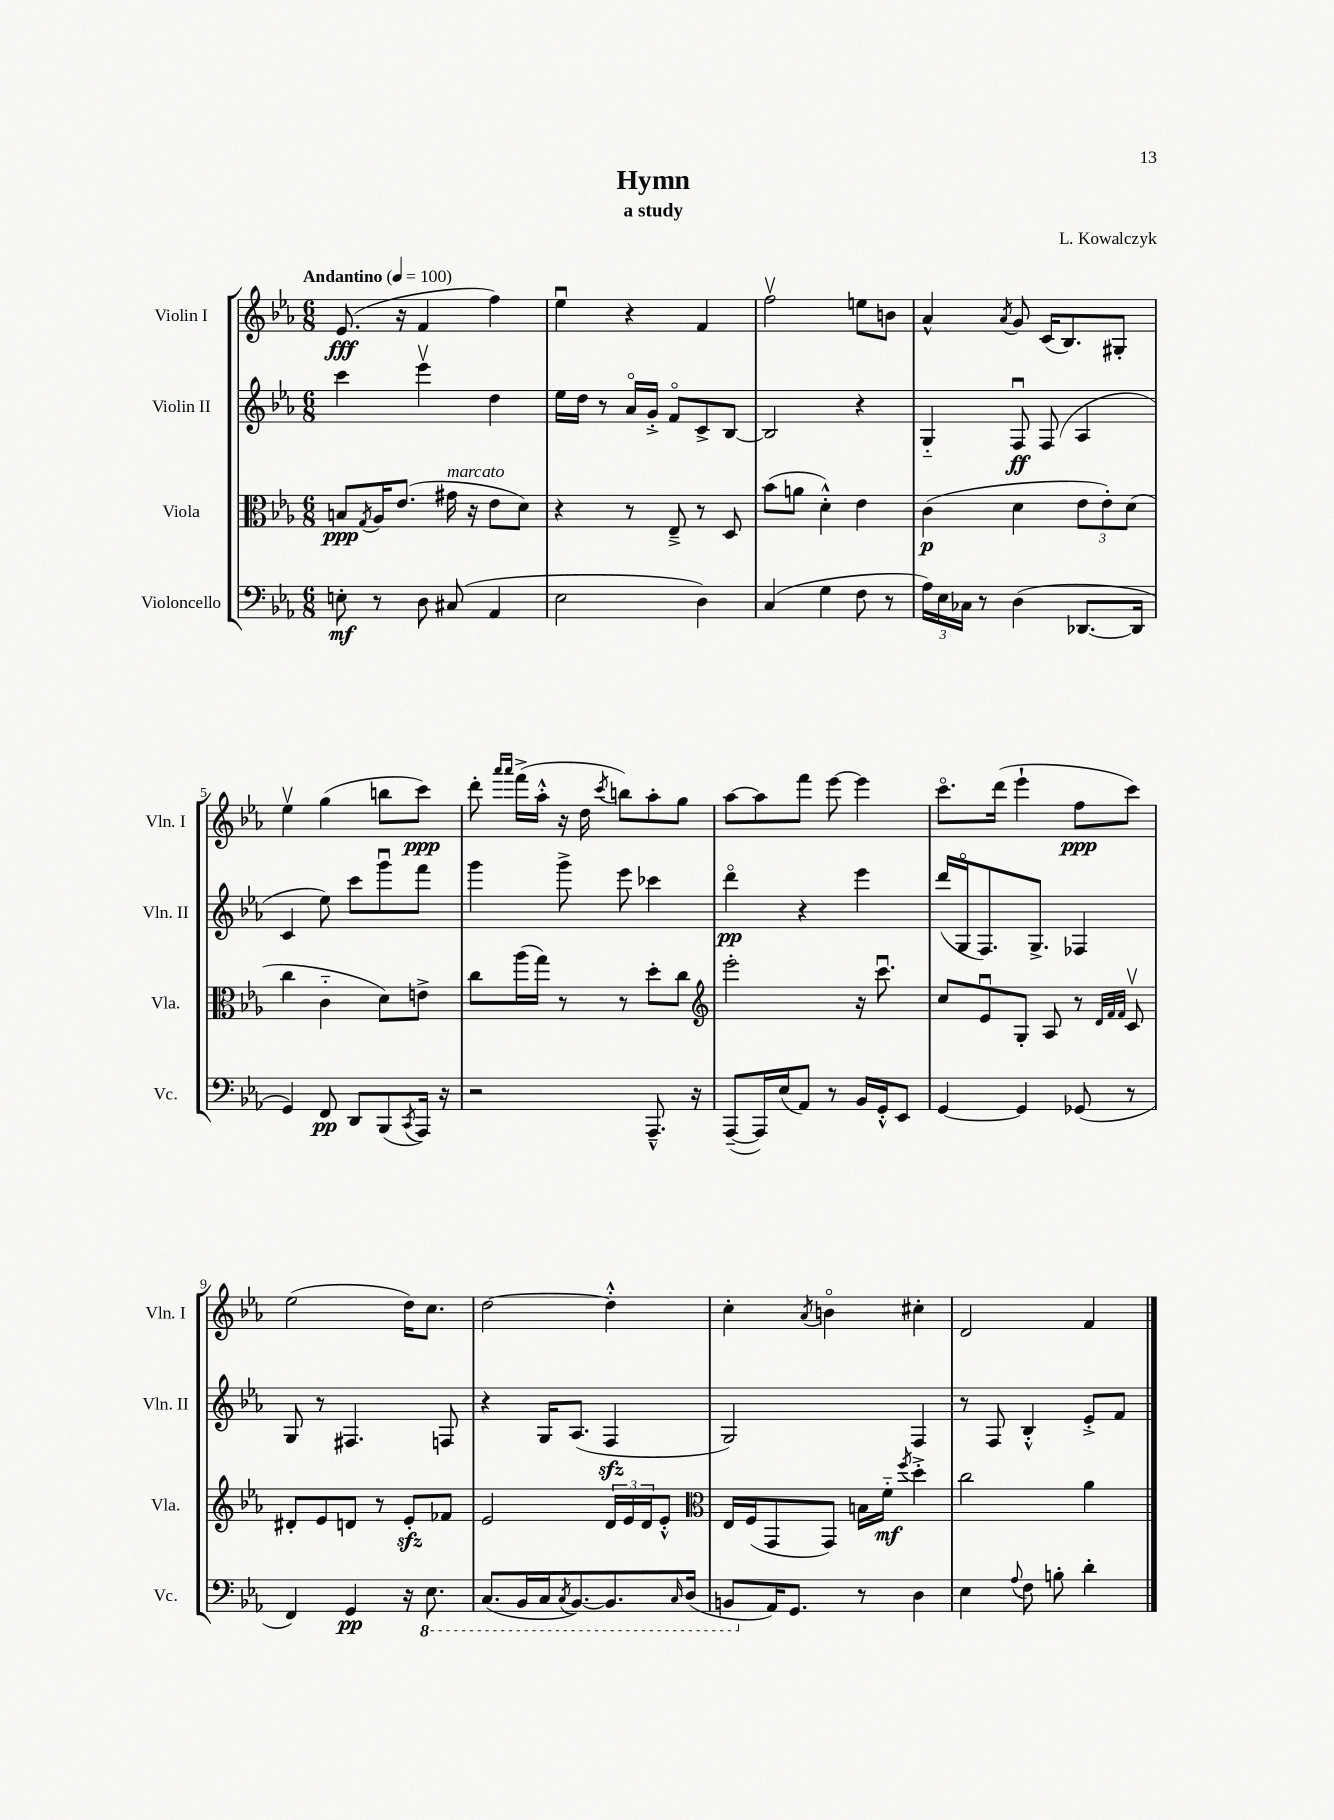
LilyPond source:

\header { title = "Hymn" composer = "L. Kowalczyk" subtitle = "a study" }
<<
\new StaffGroup <<
\new Staff = "s0" \with { instrumentName = "Violin I" shortInstrumentName = "Vln. I" } {
    \clef treble \key ees \major \numericTimeSignature \time 6/8 \tempo "Andantino" 4 = 100
    ees'8.\fff( r16 f'4 f''4) |
    ees''4\downbow r4 f'4 |
    f''2\upbow e''8 b'8 |
    aes'4-^ \acciaccatura { aes'8 } g'8 c'16( bes8.) gis8-. |
    ees''4\upbow g''4( b''8 c'''8\ppp) |
    d'''8-. \grace { aes'''16 aes'''16 } f'''16->( aes''16-.-^ r16 d''16 \acciaccatura { c'''8 } b''8) aes''8-. g''8 |
    aes''8~ aes''8 f'''8 ees'''8~ ees'''4 |
    c'''8.\flageolet d'''16( ees'''4-! f''8\ppp c'''8) |
    ees''2( d''16) c''8. |
    d''2~ d''4-.-^ |
    c''4-. \acciaccatura { aes'8 } b'4\flageolet cis''4-. |
    d'2 f'4 \bar "|." |
}
\new Staff = "s1" \with { instrumentName = "Violin II" shortInstrumentName = "Vln. II" } {
    \clef treble \key ees \major \numericTimeSignature \time 6/8
    c'''4 ees'''4\upbow d''4 |
    ees''16 d''16 r8 aes'16\flageolet g'16-.-> f'8\flageolet c'8-> bes8~ |
    bes2 r4 |
    g4-_ f8\downbow\ff f8( aes4 |
    c'4 ees''8) c'''8 g'''8\downbow f'''8 |
    g'''4 g'''8-> ees'''8 ces'''4 |
    d'''4\flageolet\pp r4 ees'''4 |
    d'''16( g16\flageolet f8.) g8.-> fes4 |
    g8 r8 fis4. f8 |
    r4 g16 aes8.( f4\sfz |
    g2) f4 |
    r8 f8 bes4-.-^ ees'8-.-> f'8 \bar "|." |
}
\new Staff = "s2" \with { instrumentName = "Viola" shortInstrumentName = "Vla." } {
    \clef alto \key ees \major \numericTimeSignature \time 6/8
    b8\ppp \acciaccatura { g8 } aes16 ees'8.( gis'16^\markup { \italic "marcato" } r16 ees'8 d'8) |
    r4 r8 ees8---> r8 d8 |
    bes'8( a'8 d'4-.-^) ees'4 |
    c'4\p( d'4 \tuplet 3/2 { ees'8 ees'8-.) d'8( } |
    c''4 c'4-_ d'8) e'8-> |
    c''8 aes''16( g''16) r8 r8 d''8-. c''8 |
    \clef treble ees'''2-. r16 c'''8.\downbow |
    c''8 ees'8\downbow g8-. aes8 r8 \grace { d'32 f'32 f'32 } c'8\upbow |
    dis'8-. ees'8 d'8 r8 ees'8-.\sfz fes'8 |
    ees'2 \tuplet 3/2 { d'16 ees'16 d'16 } ees'8-.-^ |
    \clef alto ees16 f16( g,8 g,8) b16 f'16-_\mf \acciaccatura { f''8 } d''4-.-> |
    c''2 aes'4 \bar "|." |
}
\new Staff = "s3" \with { instrumentName = "Violoncello" shortInstrumentName = "Vc." } {
    \clef bass \key ees \major \numericTimeSignature \time 6/8
    e8-.\mf r8 d8 cis8( aes,4 |
    ees2 d4) |
    c4( g4 f8 r8 |
    \tuplet 3/2 { aes16) ees16 ces16 } r8 d4( des,8.~ des,16 |
    g,4) f,8\pp d,8 bes,,8( \acciaccatura { c,8 } aes,,16) r16 |
    r2 aes,,8.---^ r16 |
    aes,,8~--( aes,,16) ees16( aes,8) r8 bes,16 g,16-.-^ ees,8 |
    g,4~ g,4 ges,8( r8 |
    f,4) g,4\pp r16 \ottava #-1 ees,8. |
    c,8.( bes,,16 c,16 \acciaccatura { c,8 } bes,,8.~) bes,,8. \grace { c,16 } d,16( |
    b,,8 \ottava #0 aes,16) g,8. r8 d4 |
    ees4 \appoggiatura { aes8 } f8 b8-. d'4-. \bar "|." |
}
>>
>>
